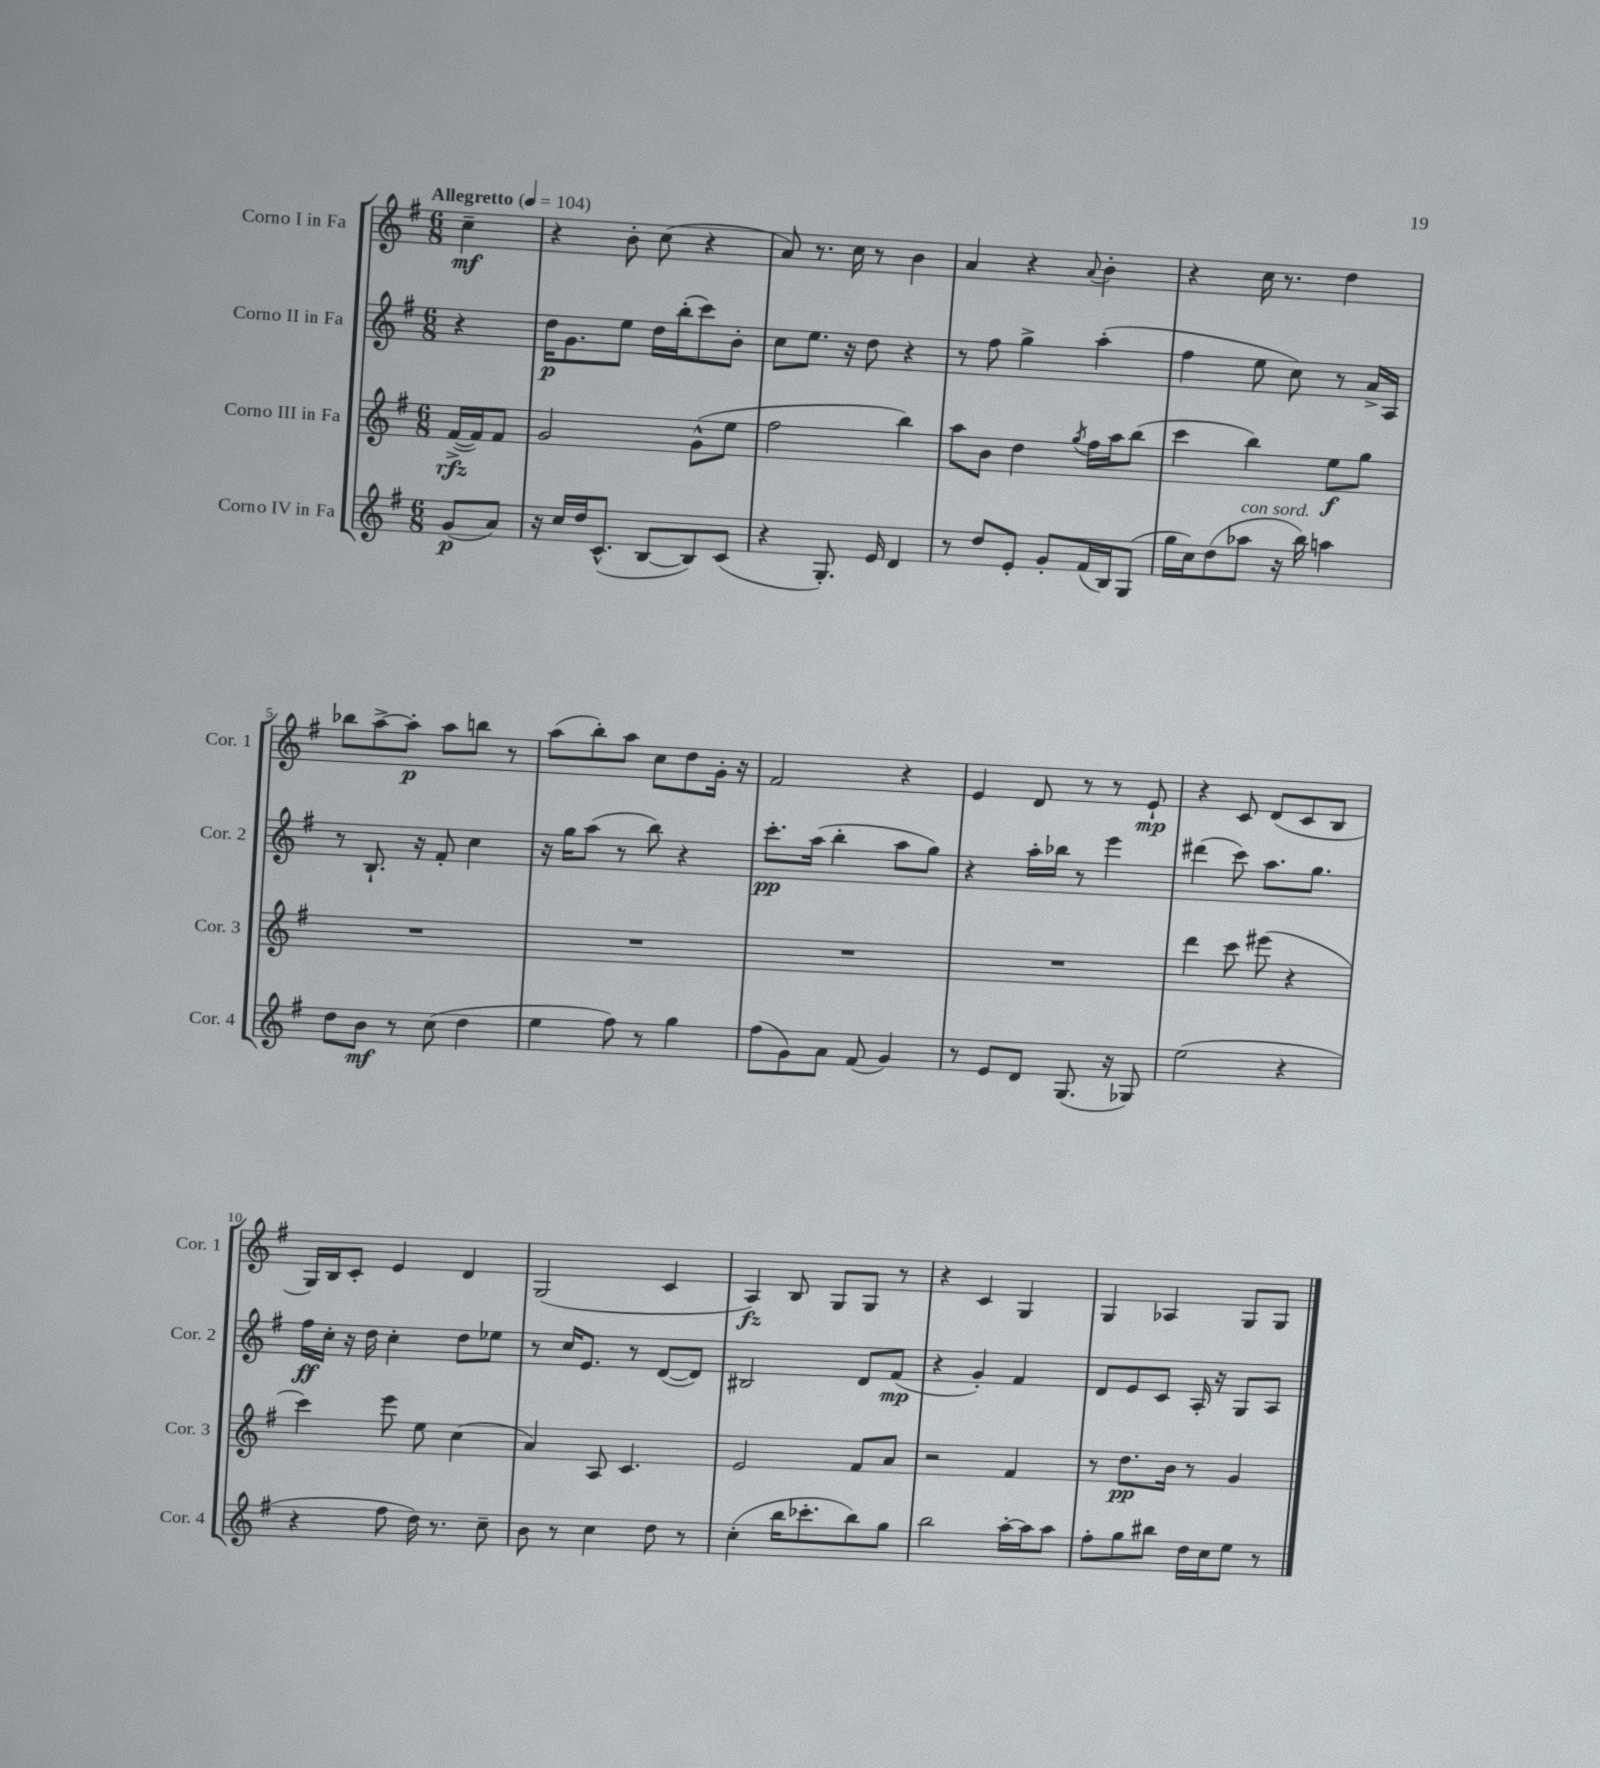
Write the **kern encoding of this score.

**kern	**kern	**kern	**kern
*staff4	*staff3	*staff2	*staff1
*clefG2	*clefG2	*clefG2	*clefG2
*k[f#]	*k[f#]	*k[f#]	*k[f#]
*M6/8	*M6/8	*M6/8	*M6/8
*MM104	*MM104	*MM104	*MM104
(8g/L	([16f#^/LL	4r	4cc~\
.	16f#/]J)	.	.
8a/J)	8f#/J	.	.
=	=	=	=
16r	2g/	16dd\LK	4r
16cc/LL	.	8.g\	.
16dd/J	.	.	.
(8.c^^/J	.	.	.
.	.	8ee\J	8b'\
[8B/L	.	16dd\LL	(8cc\
.	.	(16bb'\J	.
8B/])	(8g^^\L	8ccc\)	4r
(8c/J	8ee\J	8b'\J	.
=	=	=	=
4r	2ff#\	8cc\L	8a/)
.	.	8.ee\J	8.r
8.G'/)	.	.	.
.	.	16r	16cc\
.	.	8dd\	8r
16e/	.	.	.
4d/	4bb\)	4r	4b\
=	=	=	=
8r	8aa\L	8r	4a/
8dd/L	8b\J	8ff#\	.
8e'/J	4dd\	4gg^\	4r
8g'/L	.	.	.
.	8qgg/	.	8qqa/
(16f#/L	16ff#\LL	(4aa'\	4b'\
16B/J)	16aa\J	.	.
(8G/J	(8bb\J	.	.
=	=	=	=
16gg\LL	4ccc\	4ff#\	4r
16cc\J)	.	.	.
(8dd\	.	.	.
8aa-\J	4bb\)	8ee\	16cc\
.	.	.	8.r
16r	.	8cc\)	.
16bb\)	.	.	.
4aa\	8ee\L	8r	4dd\
.	8gg\J	16a^/LL	.
.	.	16A/JJ	.
=	=	=	=
8dd\L	2.r	8r	8bb-\L
8b\J	.	8.B`/	[8aa^\
8r	.	.	8aa'\]J
.	.	16r	.
(8cc\	.	8f#'/	8aa\L
4dd\	.	4cc\	8bb\J
.	.	.	8r
=	=	=	=
4ee\	2.r	16r	(8aa\L
.	.	16gg\LK	.
.	.	(8aa\J	8bb'\)
8ff#\)	.	8r	8aa\J
8r	.	8bb\)	8cc\L
4gg\	.	4r	8dd\
.	.	.	16g'\Jk
.	.	.	16r
=	=	=	=
(8ff#\L	2.r	8.ccc'\L	2f#/
8g\)	.	.	.
.	.	(16aa\Jk	.
8a\J	.	4bb'\	.
(8f#/	.	.	.
4g/)	.	8aa\L	4r
.	.	8gg\J)	.
=	=	=	=
8r	2.r	4r	4e/
8e/L	.	.	.
8d/J	.	16aa'\LL	8d/
.	.	16bb-\JJ	.
(8.G/	.	8r	8r
.	.	4eee\	8r
16r	.	.	.
8G-/)	.	.	8e`/
=	=	=	=
(2ee\	4ddd\	(4ddd#\	4r
.	8ccc\	8ccc\)	8c/
.	(8eee#\	8.aa\L	(8d/L
4r	4r	.	8c/
.	.	8.gg\J	.
.	.	.	8B/J
=	=	=	=
4r	4ccc\)	16ff#\LL	16G/LL)
.	.	16cc'\JJ	16B/J
.	.	16r	8c'/J
.	.	16dd\	.
8ff#\	8eee\	4cc'\	4e/
16dd\)	8ee\	.	.
8.r	.	.	.
.	(4cc\	8dd\L	4d/
8cc~\	.	8ee-\J	.
=	=	=	=
8b\	4a/)	8r	(2G/
8r	.	16cc/LK	.
.	.	8.e/J	.
4cc\	8A/	.	.
.	4.c/	8r	.
8dd\	.	([8d/L	4c/
8r	.	8d/]J)	.
=	=	=	=
(4cc'\	2e/	2B#/	4A/)
16bb\LK	.	.	8B/
8.ccc-'\	.	.	.
.	.	.	8G/L
8bb\)	8f#/L	8d/L	8G/J
8gg\J	8a/J	(8f#/J	8r
=	=	=	=
2bb\	2r	4r	4r
.	.	4g'/)	4c/
[16aa'\LL	4f#/	4f#/	4G/
16aa\]J	.	.	.
8aa\J	.	.	.
=	=	=	=
8ff#'\L	8r	8d/L	4G/
8gg\	8.dd\L	8e/	.
8bb#\J	.	8c/J	4A-/
.	16b\Jk	.	.
16dd\LL	8r	16A'/	.
16cc\J	.	16r	.
8ee\J	4g/	8G/L	8G/L
8r	.	8A/J	8G/J
==	==	==	==
*-	*-	*-	*-
